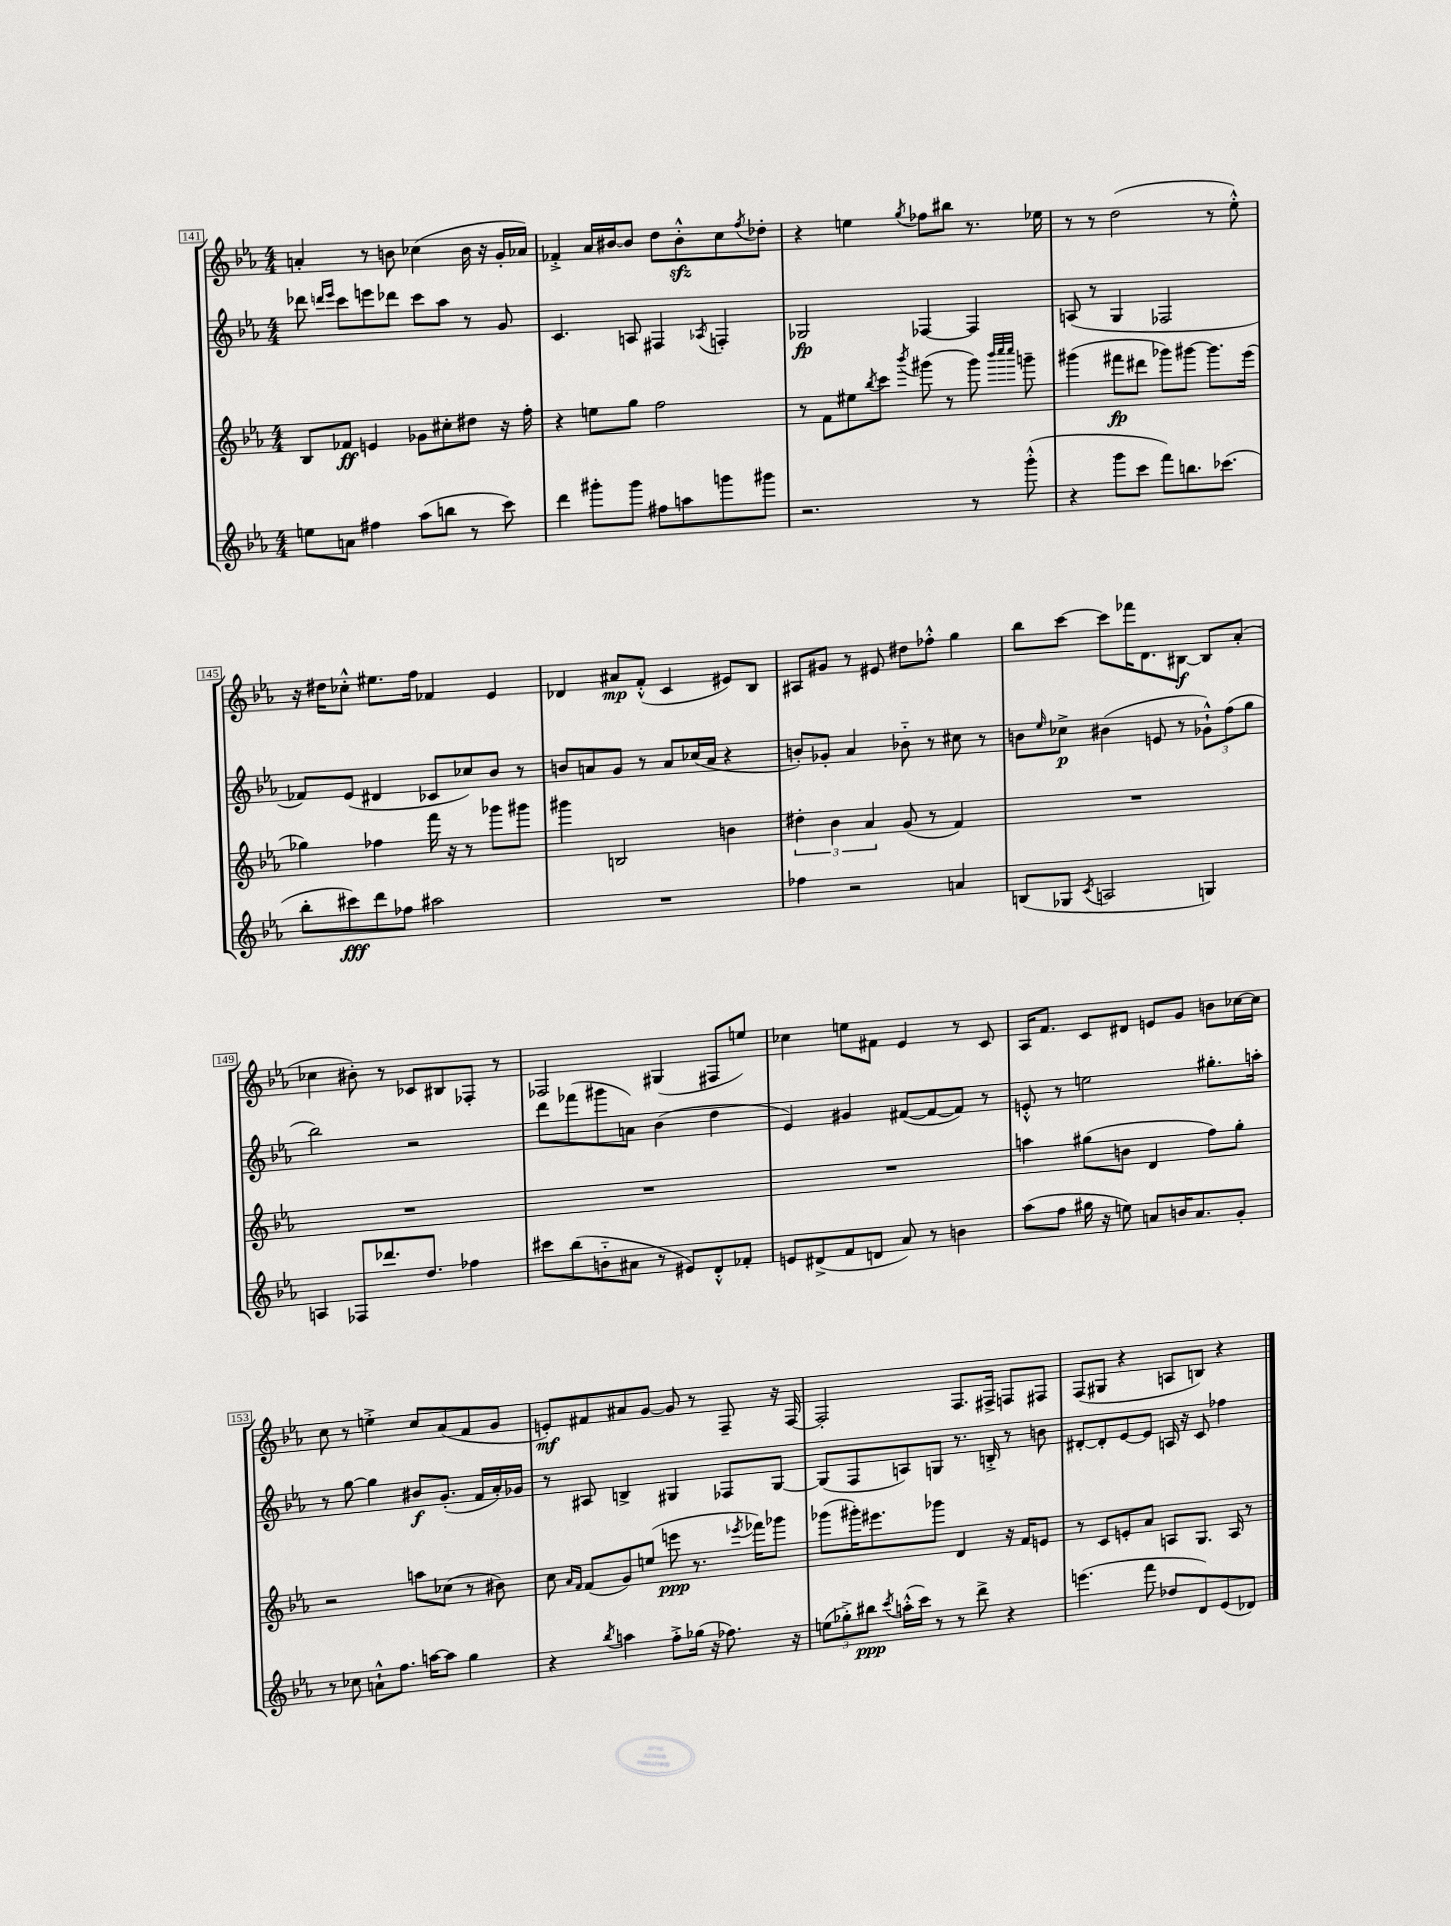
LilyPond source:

<<
\new StaffGroup <<
\new Staff = "s0" {
    \clef treble \key ees \major \numericTimeSignature \time 4/4
    a'4-. r8 b'8 ces''4( b'16 r16 g'16-. aes'16) |
    fes'4-.-> aes'16 bis'16~ bis'8 d''8 bis'8-.-^\sfz c''8 \acciaccatura { f''8 } des''8-. |
    r4 e''4 \acciaccatura { g''8 } fes''8 bis''8 r8. ees''16 |
    r8 r8 d''2( r8 ees''8-.-^) |
    r16 dis''16 ces''8-.-^ eis''8. f''16 fes'4 ees'4 |
    des'4 ais'8\mp f'8-.-^( c'4 eis'8) bes8 |
    ais8 gis'8 r8 eis'8 dis''8 fes''8-.-^ g''4 |
    bes''8 c'''8~ c'''8 fes'''16 d'8. bis8~\f bis8 aes'8-.( |
    ces''4 bis'8-.) r8 ces'8 bis8 fes8-. r8 |
    fes2 gis4( fis8 e''8) |
    ces''4 e''8 fis'8 ees'4 r8 c'8 |
    aes16 f'8. c'8 dis'8 e'8 g'8 b'8 ces''16~ ces''16 |
    c''8 r8 e''4-.-> c''8 aes'8( f'8 g'8 |
    e'8-.\mf) fis'8 ais'8 g'8~ g'8 r8 f8-- r16 f16~ |
    f2-. f8. fis16-> f8 fis8 |
    f8( gis8 r4 a8 b8) r4 \bar "|." |
}
\new Staff = "s1" {
    \clef treble \key ees \major \numericTimeSignature \time 4/4
    des'''8 \grace { d'''16 ees'''16 } c'''8 e'''8 des'''8 c'''8 aes''8 r8 g'8 |
    c'4. a8 fis4 \acciaccatura { aes8 } f4-. |
    ges2\fp fes4~ fes4 |
    a8( r8 g4 fes2 |
    fes'8) ees'8( dis'4 ces'8 ces''8) bes'8 r8 |
    b'8 a'8 g'8 r8 a'8 ces''16( a'16 r4 |
    b'8-.) ges'8-. aes'4 bes'8-_ r8 cis''8 r8 |
    b'8 \grace { ees''16 } ces''8->\p bis'4( e'8 r8 \tuplet 3/2 { ges'8-!-^) f''8( g''8 } |
    bes''2) r2 |
    d'''8 fes'''8( gis'''8 a'8) bes'4( d''4 |
    ees'4) gis'4 fis'8~( fis'8~ fis'8) r8 |
    e'8-.-^ r8 e''2 gis''8.-. a''16-. |
    r8 g''8~ g''4 bis'8\f g'8.-.( f'16 aes'16-.) ges'16 |
    r8 ais8 b4-> gis4 fes8 gis8~ |
    gis8( f8 a8) g8 r8. b16-.-> r8 b'8 |
    dis'8~-. dis'8-. ees'8~ ees'8 a16 r16 c'8 fes''4 \bar "|." |
}
\new Staff = "s2" {
    \clef treble \key ees \major \numericTimeSignature \time 4/4
    bes8 fes'8\ff e'4 ges'8 cis''8-. dis''8 r16 f''16-. |
    r4 e''8 g''8 f''2 |
    r8 f'8 eis''8 \acciaccatura { bes''8 } c'''8 \acciaccatura { bes'''8 } gis'''8( r8 gis'''8) \grace { bes'''32 c''''32 c''''32 } g'''8-- |
    gis'''4( fis'''8\fp dis'''8 ges'''8) gis'''8~ gis'''8. ees'''16( |
    ges''4) fes''4 f'''16 r16 r8 ges'''8 gis'''8 |
    gis'''4 b2 b'4 |
    \tuplet 3/2 { dis''4-. bes'4 aes'4 } g'8( r8 f'4) |
    R1 |
    R1 |
    R1 |
    R1 |
    a''4 gis''8( b'8 d'4 f''8) gis''8-. |
    r2 a''8 ces''8( r8 bis'8) |
    c''8 \grace { aes'16 f'16 } f'8( g'8) e''8( e'''8\ppp r8. \acciaccatura { ees'''8 } fes'''16) ges'''8 |
    ges'''8( gis'''16-.) eis'''8. ges'''8 d'4 r16 f'16 e'8 |
    r8 c'8 e'8-. aes'8 a8 g8. a16 r8 \bar "|." |
}
\new Staff = "s3" {
    \clef treble \key ees \major \numericTimeSignature \time 4/4
    e''8 a'8 fis''4 aes''8( b''8 r8 c'''8) |
    d'''4 gis'''8-. gis'''8 fis''8 a''8 g'''8 gis'''8 |
    r2. r8 g'''8-.-^( |
    r4 g'''8 c'''8 f'''8) b''8. ces'''8.( |
    bes''8-. cis'''8\fff) d'''8 fes''8 ais''2 |
    R1 |
    fes''4 r2 a'4 |
    b8( ges8 \acciaccatura { c'8 } a2 g4) |
    a4 fes8 des'''8. d''8. fes''4 |
    cis'''8 bes''8( b'8-_ ais'8 r8 eis'8) d'8-.-^ fes'8-. |
    e'8 dis'8->( f'8 d'8 aes'8) r8 b'4 |
    aes''8( f''8 gis''16 r16 e''8) a'8 b'16 a'8. g'8-. |
    r8 ces''8 a'8-!-^ f''8. a''16~ a''8 g''4 |
    r4 \acciaccatura { bes''8 } a''4 f''8-.-> ges''16( r16 fes''8.) r16 |
    \tuplet 3/2 { e''8( ges''8-.->) bis''8\ppp } \acciaccatura { c'''8 } a''16-.-^( c'''16) r8 r8 d'''8-> r4 |
    e'''4.( f'''8 des''8 d'8) ees'8( des'8) \bar "|." |
}
>>
>>
\layout { \context { \Score currentBarNumber = #141 \override BarNumber.stencil = #(make-stencil-boxer 0.1 0.3 ly:text-interface::print) } }
